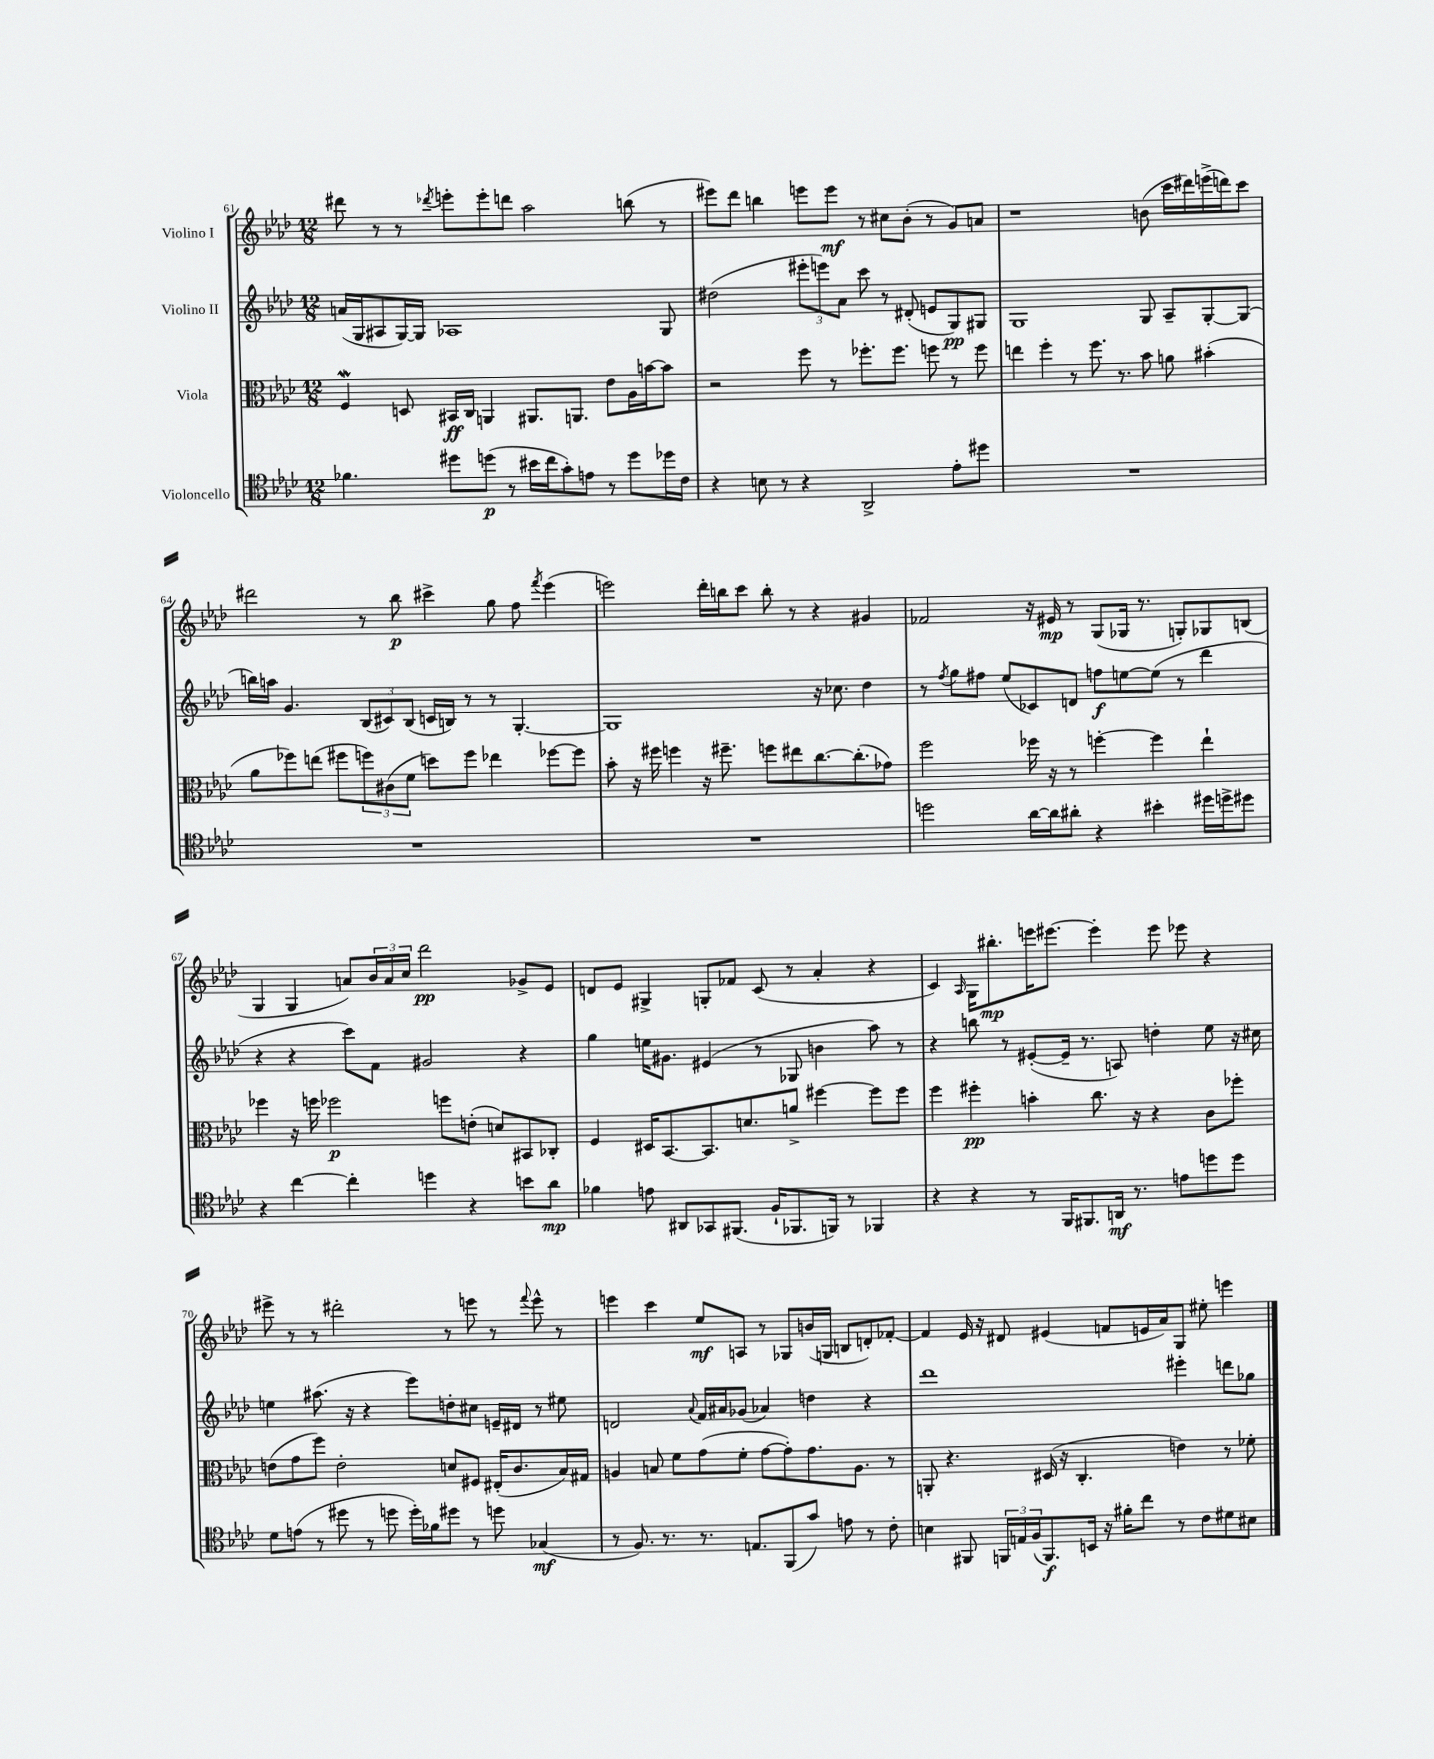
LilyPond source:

<<
\new StaffGroup <<
\new Staff = "s0" \with { instrumentName = "Violino I" } {
    \clef treble \key aes \major \numericTimeSignature \time 12/8
    dis'''8 r8 r8 \acciaccatura { des'''8 } e'''8-. e'''8-. d'''8 aes''2 b''8( r8 |
    eis'''8) des'''8 b''4 e'''8 e'''8\mf r8 cis''8 bes'8-.( r8 g'8) a'8 |
    r1 b'8( c'''16 dis'''16) e'''16->( d'''16) c'''8 |
    dis'''2 r8 bes''8\p cis'''4-> g''8 f''8 \acciaccatura { f'''8 } ees'''4( |
    e'''2) des'''16-. b''16 c'''8 b''8-. r8 r4 gis'4 |
    fes'2 r16 eis'16\mp r8 g8( ges16 r8. g8-.) ges8 b8( |
    g4 g4 a'8) \tuplet 3/2 { bes'16 a'16 c''16 } des'''2\pp ges'8-> ees'8 |
    d'8 ees'8 gis4-> g8-. fes'8 c'8( r8 aes'4-. r4 |
    c'4) \grace { aes16 } g16 bis''8.-.\mp e'''16 eis'''8.~ eis'''4-. eis'''8 ees'''8 r4 |
    eis'''8-> r8 r8 dis'''2-. r8 e'''8 r8 \appoggiatura { f'''8 } e'''8-^ r8 |
    e'''4 c'''4 ees''8\mf a8 r8 ges8 b'16( g16 b8 d'8-.) fes'8~-. |
    fes'4 ees'16 r16 dis'8 eis'4( f'8 e'16 aes'16) g8 eis''8-. e'''4 \bar "|." |
}
\new Staff = "s1" \with { instrumentName = "Violino II" } {
    \clef treble \key aes \major \numericTimeSignature \time 12/8
    a'16( g16 ais8 g16~) g16 aes1 g8 |
    dis''2( \tuplet 3/2 { eis'''8-. e'''8) aes'8 } c'''8 r8 dis'8-.( e'8 g8\pp) gis8 |
    g1 g8 aes8-- g8~-. g8( |
    b''16) a''16 g'4. \tuplet 3/2 { bes8( cis'8) bes8( } c'16 b16) r8 r8 g4.~-. |
    g1 r16 ces''8. des''4 |
    r8 \acciaccatura { f''8 } g''8 fis''8 ees''8( ces'8) d'8 f''8\f e''8~ e''8( r8 des'''4 |
    r4 r4 c'''8) f'8 gis'2 r4 |
    g''4 e''16 gis'8. eis'4( r8 ges8 b'4 aes''8) r8 |
    r4 b''8 r8 eis'8~-.( eis'16-- r8. a8) d''4-. ees''8 r16 cis''16 |
    e''4 ais''8.( r16 r4 ees'''8) d''8-. cis''8 e'16-- dis'16 r8 eis''8 |
    d'2 \appoggiatura { aes'8 } f'16 ais'16 ges'8( aes'4) d''4 r4 |
    des'''1 eis'''4-. d'''8 ges''8 \bar "|." |
}
\new Staff = "s2" \with { instrumentName = "Viola" } {
    \clef alto \key aes \major \numericTimeSignature \time 12/8
    f4\mordent d8 bis,16\ff c16 a,4 ais,8. a,8. ees'8 aes16 b'16~ b'8 |
    r2 f''8 r8 fes''8.-. fes''8. f''8 r8 f''8 |
    e''4 f''4-. r8 f''8. r8. bes'8 a'8 bis'4-.( |
    aes'8 fes''8) e''8( fis''8 \tuplet 3/2 { f''8) cis'8( f'8 } d''8) f''8 ees''4 fes''8~ fes''8 |
    bes'8-. r16 fis''16 f''4 r16 fis''8.-- f''8 eis''8 c''8.~ c''8.-.( ges'8) |
    f''2 fes''16 r16 r8 f''4~-. f''4 ees''4-! |
    fes''4 r16 f''16 fes''2\p f''8 e'8-.( d'8) bis,8 ces8-. |
    f4 dis16 bes,8.~ bes,8. d'8. a'8-> fis''4~ fis''8 fis''8 |
    f''4 fis''4-.\pp b'4-. c''8. r16 r4 c'8 fes''8-. |
    e'8( g'8 f''8) e'2-. d'8 fis8 eis16-.( c'8. bes16) gis16 |
    a4 b8 f'8 g'8( f'8-. g'8~ g'8-.) g'8. a8. r8 |
    a,8-. r4. dis16( r16 c4.-. e'4) r8 fes'8-. \bar "|." |
}
\new Staff = "s3" \with { instrumentName = "Violoncello" } {
    \clef tenor \key aes \major \numericTimeSignature \time 12/8
    fes'4. dis''8 d''8\p( r8 bis'16 c''16 g'8-.) e'8 r8 d''8 des''16 c'16 |
    r4 b8 r8 r4 aes,2-> ees'8-. dis''8 |
    R1. |
    R1. |
    R1. |
    d''2 aes'16~ aes'16 ais'8-. r4 bis'4-. dis''16 d''16-> dis''8 |
    r4 c''4~ c''4-. d''4 r4 b'8 aes'8\mp |
    fes'4 e'8 ais,8 ges,8 fis,8.( f16-! fes,8. f,16) r8 fes,4 |
    r4 r4 r8 f,16 fis,8. a,16\mf r8. e'8 d''8 d''8 |
    des'8 e'8( r8 dis''8 r8 d''8 d''16-.) fes'16 dis''8 r8 d''8 ges4\mf( |
    r8 f8.) r8. r8. e8. f,8( g'8) e'8 r8 c'8-. |
    b4 fis,8 \tuplet 3/2 { f,16 e16 f16( } f,8.\f) b,16 r16 fis'16-. c''8 r8 c'8 dis'8 bis8 \bar "|." |
}
>>
>>
\layout { \context { \Score currentBarNumber = #61 } }
